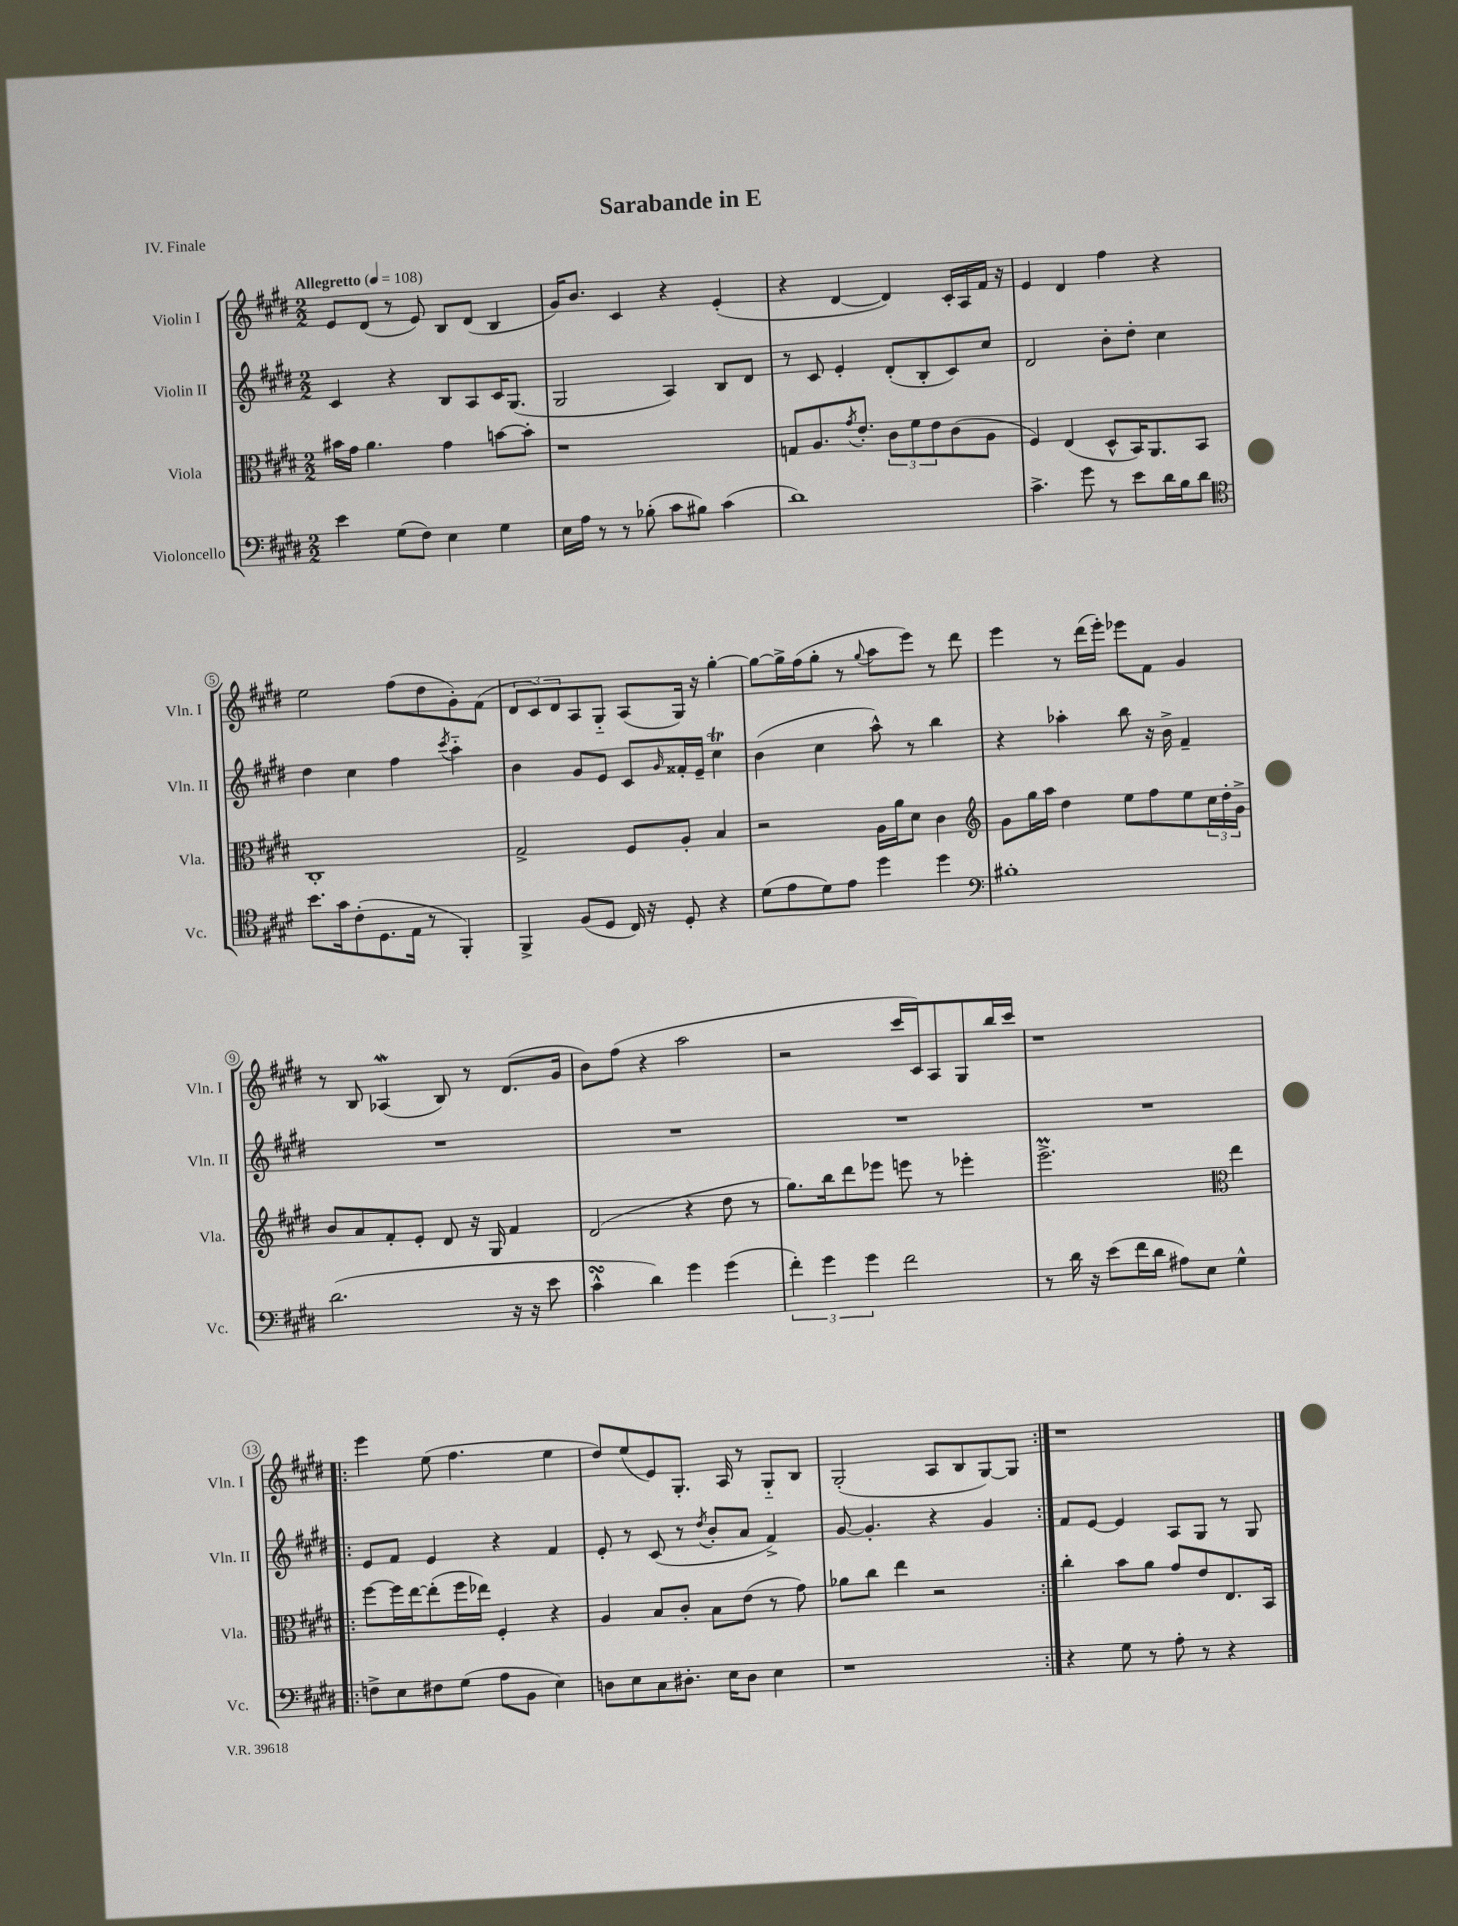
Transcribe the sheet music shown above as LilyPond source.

\header { title = "Sarabande in E" piece = "IV. Finale" }
<<
\new StaffGroup <<
\new Staff = "s0" \with { instrumentName = "Violin I" shortInstrumentName = "Vln. I" } {
    \clef treble \key e \major \numericTimeSignature \time 2/2 \tempo "Allegretto" 4 = 108
    e'8 dis'8( r8 e'8) b8 dis'8( b4 |
    gis'16) b'8. cis'4 r4 e'4-.( |
    r4 dis'4~ dis'4) cis'16-. a16 fis'16 r16 |
    e'4 dis'4 fis''4 r4 |
    e''2 fis''8( dis''8 gis'8-.) fis'8( |
    \tuplet 3/2 { dis'8 cis'8) dis'8 } a8 gis8-_ a8( gis16) r16 gis''4~-. |
    gis''8~ gis''16-> fis''16( gis''8-. r8 \appoggiatura { gis''8 } a''8 e'''8) r8 dis'''8 |
    e'''4 r8 dis'''16( e'''16-.) ees'''8 fis'8 gis'4 |
    r8 b8 aes4\mordent( b8) r8 dis'8.( gis'16 |
    b'8) fis''8( r4 a''2 |
    r2 cis'''16 cis'16) a8 gis8 b''16 cis'''16 |
    r1 |
    \repeat volta 2 { e'''4 e''8( fis''4. e''4 |
    dis''8) e''8( e'8) gis8.-. a16 r8 gis8-_ b8 |
    gis2-.( a8 b8 gis8~) gis8 | }
    r1 \bar "|." |
}
\new Staff = "s1" \with { instrumentName = "Violin II" shortInstrumentName = "Vln. II" } {
    \clef treble \key e \major \numericTimeSignature \time 2/2
    cis'4 r4 b8 a8 cis'16 gis8.( |
    gis2 a4) b8 dis'8 |
    r8 cis'8 e'4-. dis'8-.( b8-. cis'8) cis''8 |
    dis'2 b'8-. dis''8-. cis''4 |
    dis''4 cis''4 fis''4 \acciaccatura { cis'''8 } a''4-_ |
    b'4 gis'8 e'8 cis'8 \grace { gis'16 } fisis'16-. e'16-- cis''4\trill |
    b'4( cis''4 a''8-^) r8 b''4 |
    r4 aes''4-. b''8 r16 b'16-> fis'4-- |
    R1 |
    R1 |
    R1 |
    R1 |
    \repeat volta 2 { e'8 fis'8 e'4 r4 fis'4 |
    e'8-. r8 cis'8( r8 \acciaccatura { dis''8 } b'8-. a'8 fis'4->) |
    gis'8~ gis'4.-. r4 gis'4 | }
    fis'8 e'8~ e'4 a8 gis8 r8 gis8 \bar "|." |
}
\new Staff = "s2" \with { instrumentName = "Viola" shortInstrumentName = "Vla." } {
    \clef alto \key e \major \numericTimeSignature \time 2/2
    bis'16 gis'16 a'4. gis'4 b'8~ b'8-. |
    r1 |
    g8 a8. \acciaccatura { gis'8 } e'8.-. \tuplet 3/2 { cis'8 fis'8 e'8 } cis'8( a8 |
    fis4) e4( dis8-^ b,16) a,8. b,8 |
    cis1-. |
    gis2-> fis8 a8-. b4 |
    r2 a16 a'16 dis'8 cis'4 |
    \clef treble gis'8 gis''16 a''16 dis''4 e''8 fis''8 e''8 \tuplet 3/2 { cis''16 dis''16-. gis'16-> } |
    b'8 a'8 fis'8-. e'8-. dis'8 r16 gis16 fis'4 |
    dis'2( r4 dis''8 r8 |
    gis''8.) b''16 dis'''8 ees'''8 e'''8 r8 ees'''4-. |
    e'''2.->\prall \clef alto e''4 |
    \repeat volta 2 { fis''8~ fis''16 e''16~ e''8-.( fis''16 ees''16) fis4-. r4 |
    a4 b8 cis'8-. b8 e'8( r8 gis'8) |
    aes'8 cis''8 e''4 r2 | }
    cis''4-. b'8 a'8 gis'8 e'8 e8. b,16 \bar "|." |
}
\new Staff = "s3" \with { instrumentName = "Violoncello" shortInstrumentName = "Vc." } {
    \clef bass \key e \major \numericTimeSignature \time 2/2
    e'4 gis8( fis8) e4 gis4 |
    e16 a16 r8 r8 bes8-.( cis'8 bis8) cis'4( |
    dis'1) |
    cis'4.-> gis'8 r8 e'8 dis'16 b16 dis'8 |
    \clef tenor b'8. gis'16 cis'8-.( dis8. e16 r8 fis,4-.) |
    fis,4-> fis8( dis8 cis16) r16 dis8-. r4 |
    dis'8( e'8 dis'8) e'8 dis''4 dis''4 |
    \clef bass bis1-. |
    dis'2.( r16 r16 e'8 |
    cis'4-^\turn dis'4) gis'4 gis'4( |
    \tuplet 3/2 { fis'4-.) gis'4 gis'4 } fis'2 |
    r8 dis'16 r16 e'8( fis'16 dis'16 ais8) e8 gis4-^ |
    \repeat volta 2 { f8-> e8 fis8 gis8( a8 b,8 e4) |
    d8 e8 cis8 dis8.-. e16 dis8 e4 |
    r1 | }
    r4 gis8 r8 a8-. r8 r4 \bar "|." |
}
>>
>>
\layout { \context { \Score \override BarNumber.stencil = #(make-stencil-circler 0.1 0.3 ly:text-interface::print) } }
